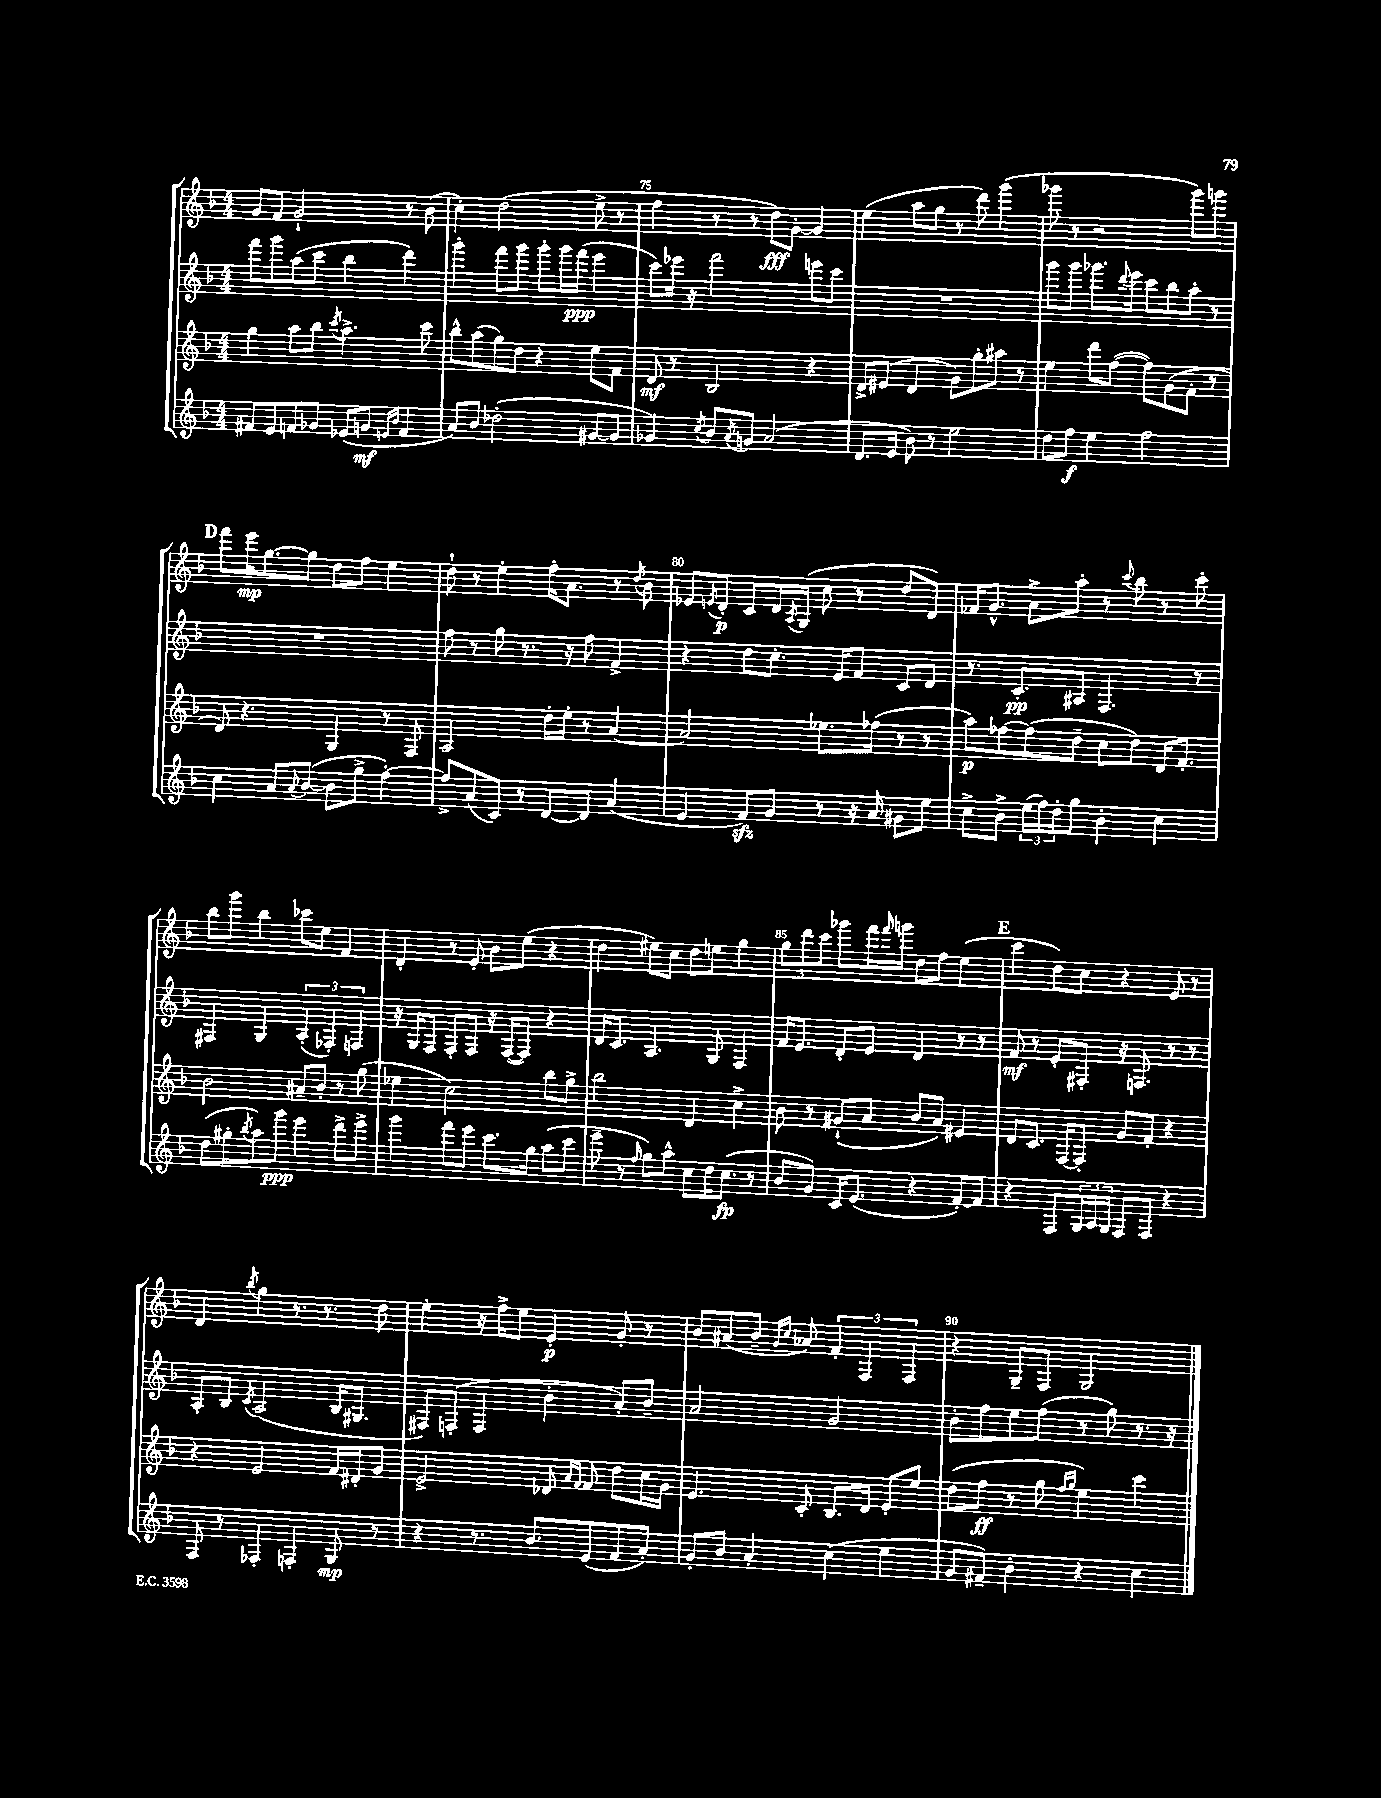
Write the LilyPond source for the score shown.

<<
\new StaffGroup <<
\new Staff = "s0" {
    \clef treble \key f \major \numericTimeSignature \time 4/4
    g'8 f'8 g'2-! r8 bes'8( |
    c''4-.) d''2( e''8-> r8 |
    f''4 r8 r8 d''8\fff) g'8~-. g'4 |
    e''4( a''8 g''8 r8 d'''8) g'''4( |
    ges'''8 r8 r2 ges'''8) g'''8 |
    \mark \markup { \bold "D" } f'''8 e'''16\mp g''8.~ g''8 d''8 f''8 e''4 |
    d''8-! r8 e''4-. f''16-. a'8. r8 \acciaccatura { d''8 } bes'8 |
    ees'8 \acciaccatura { e'8 } d'8-.\p c'8 d'16 \acciaccatura { a8 } g16( c''8 r8 d''8 d'8) |
    fes'16 g'8.-^ a'8-> a''8-. r8 \appoggiatura { c'''8 } bes''8 r8 c'''8-. |
    bes''8 g'''8 bes''4 ces'''8 e''8 f'4 |
    d'4-. r8 e'8-. bes'8 e''8( r4 |
    d''4 eis''8) c''8 d''8 e''8 g''4 |
    \tuplet 3/2 { g''8 d'''8 c'''8 } ges'''8 f'''16 \grace { f'''16 } g'''16 d''8 f''8 e''4( |
    \mark \markup { \bold "E" } c'''4 d''8) c''8 r4 e'8 r8 |
    d'4 \acciaccatura { bes''8 } g''4 r8. r8. d''8 |
    e''4-. r16 f''16-> e''8 e'4-.\p g'8-. r8 |
    bes'8 ais'8( bes'8-- \grace { g'16 c''16 } aes'8) \tuplet 3/2 { f'4-. f4 f4 } |
    r4 g8-- f8 g2 \bar "|." |
}
\new Staff = "s1" {
    \clef treble \key f \major \numericTimeSignature \time 4/4
    f'''8 g'''8 a''8( c'''8 bes''4 d'''4) |
    g'''4-. f'''8 g'''8 g'''8-. g'''16 f'''16\ppp( e'''4 |
    c'''8) ees'''16 r16 f'''2 e'''8 c'''8 |
    R1 |
    g'''8 g'''8 ges'''8. \appoggiatura { d'''8 } e'''16 c'''8 bes''8 a''8-. r8 |
    \mark \markup { \bold "D" } R1 |
    f''8 r8 g''8 r8. r16 f''8 f'4-> |
    r4 d''8 c''8.-. e'16 f'8 c'8 d'8 |
    r8. c'8.-.\pp ais8 f4. r8 |
    fis4 g4 \tuplet 3/2 { a4-.( fes4-.) f4 } |
    r16 g16 f8 f8-. f8 r16 f16~( f8) r4 |
    d'16 c'8. a4. g8 f4 |
    f'16 e'8. d'8-. e'8 d'4 r8 r8 |
    \mark \markup { \bold "E" } f'8\mf r8 e'8-. fis8-. r16 f8. r8 r8 |
    a8-. bes8 \acciaccatura { c'8 } a2( bes16 gis8. |
    fis8) f8-.( f4 bes'4-. a'8-.) bes'8-- |
    a'2 g'2 |
    bes'8-. f''8 e''8 f''8( r8 g''8) r8. r16 \bar "|." |
}
\new Staff = "s2" {
    \clef treble \key f \major \numericTimeSignature \time 4/4
    g''4 a''8 bes''8 \acciaccatura { c'''8 } a''4.-> c'''8 |
    bes''8-^ a''8( g''8) d''8 r4 e''8 f'8 |
    d'8\mf r8 bes2 r4 |
    d'8-> eis'8( d'4 g'8) g''8-. ais''8 r8 |
    e''4 d'''8 f''8~( f''8) g'8( f'8-. r8 |
    \mark \markup { \bold "D" } d'8) r4. g4 r8 f8 |
    a2 d''16-. e''16-. r8 a'4~ |
    a'2 ees''8. fes''16( r8 r8 |
    a''8\p) fes''8~ fes''8( d''8-- c''8 d''8) d'16 f'8.-. |
    bes'2 ais'8-- bes'8-. r8 g''8( |
    ees''4 c''2) bes''8 g''8-> |
    bes''2 d'4 c''4-> |
    bes'8 r8 gis'8-!( a'8 bes'8 a'8) eis'4 |
    \mark \markup { \bold "E" } d'8 c'8. f16~ f8-. g'8 f'8-. r4 |
    r4 e'2 f'16 dis'16-. g'8 |
    e'2-> des'8 \grace { a'16 f'16 } f'8 d''8 c''16 g'16 |
    e'4. c'8-. bes8. d'16 e'8-. e''8 |
    d''8( f''8\ff r8 g''8 \grace { f''16 g''16 } e''4) c'''4 \bar "|." |
}
\new Staff = "s3" {
    \clef treble \key f \major \numericTimeSignature \time 4/4
    fis'8 e'8 f'8 ges'8 ees'8( g'8\mf \grace { e'16 bes'16 } f'4 |
    a'8) bes'8 des''2-.( gis'8~ gis'8 |
    ges'4) \acciaccatura { c''8 } bes'8 \acciaccatura { a'8 } g'8 a'2( |
    d'8. e'16 bes'8) r8 e''2 |
    d''8 f''8\f e''4 f''2 |
    \mark \markup { \bold "D" } c''4 a'8 \appoggiatura { a'8 } bes'8~( bes'8 g''8-> f''4~-.) |
    f''8-> a'8( c'8) r8 d'8~ d'8 a'4( |
    e'4 f'8\sfz) g'8 r8 r16 a'16 gis'8 e''8 |
    c''8-> bes'8-> \tuplet 3/2 { e''16( f''16) d''16-. } g''8 bes'4-. c''4 |
    d''8( gis''8-. \acciaccatura { bes''8 } a''8) g'''8\ppp e'''4 d'''8-> e'''8-> |
    g'''4 f'''8 e'''8 c'''8. g''16 a''8( c'''8 |
    e'''8-- r8 \grace { f''16 } g''8) a''8-^ c''8 d''16 c''8.\fp( r8 |
    bes'8 g'8) c'16 e'8.( r4 f'8~-.) f'8 |
    \mark \markup { \bold "E" } r4 f8 \tuplet 3/2 { g16 a16 g16 } f8 f8 r4 |
    f8 r8 fes4-. f4-. g8\mp r8 |
    r4 r8. bes'8. e'8( f'8 a'8-.) |
    g'8-. bes'8 a'4-. c''4( e''4 |
    g'8 fis'8--) bes'4-. r4 c''4 \bar "|." |
}
>>
>>
\layout { \context { \Score currentBarNumber = #73 \override BarNumber.break-visibility = ##(#f #t #t) barNumberVisibility = #(every-nth-bar-number-visible 5) } }
